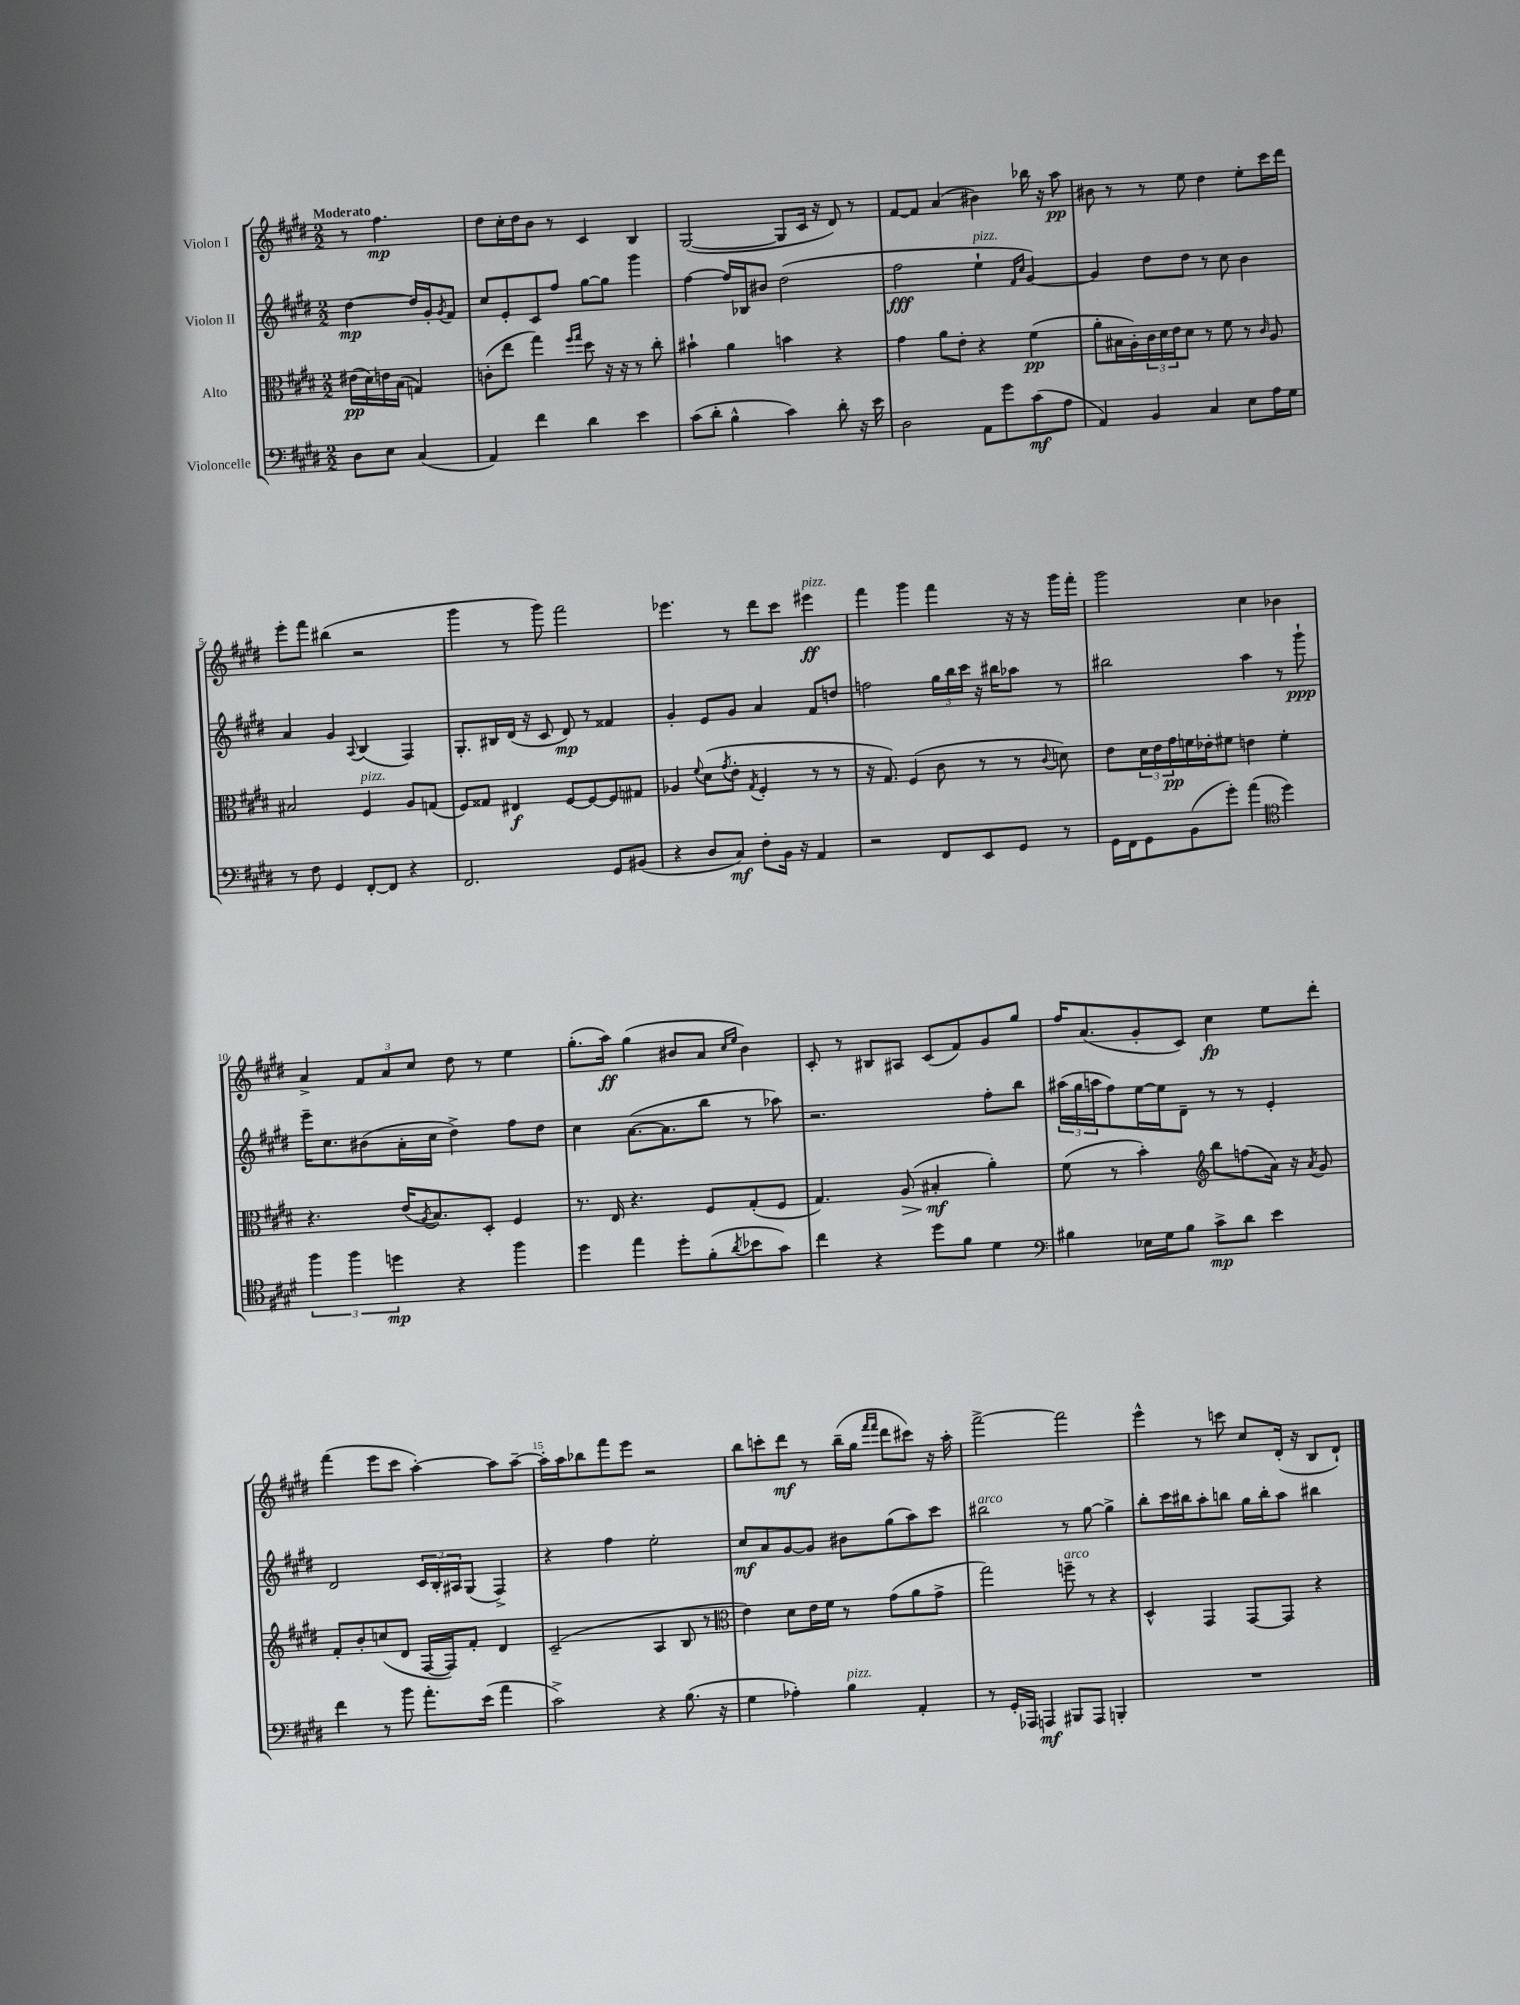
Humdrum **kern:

**kern	**kern	**kern	**kern
*staff4	*staff3	*staff2	*staff1
*clefF4	*clefC3	*clefG2	*clefG2
*k[f#c#g#d#]	*k[f#c#g#d#]	*k[f#c#g#d#]	*k[f#c#g#d#]
*M2/2	*M2/2	*M2/2	*M2/2
8D#	(16e#	[4dd#	8r
.	16d#)	.	.
8E	16e	.	4.ff#
.	(16B	.	.
(4C#	4G)	16dd#]	.
.	.	16g#'	.
.	.	8qg#	.
.	.	8f#	.
=	=	=	=
4AA)	(8c'	8cc#	8dd#
.	8ee	8e'	16cc#'
.	.	.	16dd#
4f#	4gg#)	8c#	8b
.	.	8ff#	8r
.	16qqff#	.	.
.	16qqgg#	.	.
4d#	8dd#	[8gg#	4c#
.	16r	8gg#]	.
.	16r	.	.
4e	8r	4ggg#	4B
.	8cc#'	.	.
=	=	=	=
(8c#	4b#`	[4ff#	([2G#
8d#'	.	.	.
4B^^	4a	16ff#]	.
.	.	16B-	.
.	.	8b#	.
4c#)	4b	(2dd#	8G#]
.	.	.	16c#
.	.	.	16r
8d#'	4r	.	8d#)
16r	.	.	8r
16e	.	.	.
=	=	=	=
2D#	4g#	2ff#	[8f#
.	.	.	8f#]
.	8a	.	(4a
.	8e'	.	.
8AA	4r	4ee`	4b#)
8g#	.	.	.
.	.	16qqf#	.
.	.	16qqcc#	.
(8c#	(4f#	[4g#)	16bb-
.	.	.	16r
8A	.	.	8aa
=	=	=	=
4AA)	8a'	4g#]	8b#
.	16B#	.	8r
.	16A')	.	.
4BB	24c#	8dd#	8r
.	24d#	.	.
.	24e	.	.
.	8d#	8dd#	8ee
4C#	8r	8r	4dd#
.	8f#	8cc#	.
8E	8r	4b	8ee'
.	16qqc#	.	.
16A	8A	.	16ccc#
16G#	.	.	16ddd#
=	=	=	=
8r	2B#	4a	8eee'
8F#	.	.	8fff#
4GG#	.	4g#	(4bb#
.	.	8qqA	.
[8FF#'	4F#	(4B	2r
8FF#]	.	.	.
4r	8A	4F#)	.
.	(8G	.	.
=	=	=	=
2.FF#	8F#)	8.G#'	4ggg#
.	8G##	.	.
.	.	16B#	.
.	4E#	(16d#	8r
.	.	16r	.
.	.	8c#	8ggg#)
.	[8F#	8d#)	2fff#
.	8F#_	8r	.
8GG#	8F#]	4f##	.
(8BB#	8G#	.	.
=	=	=	=
4r	4A-	4g#'	4.eee-
.	8qqf#	.	.
8D#	(8d#	8e	.
.	8qg#	.	.
8C#)	8e'	8g#	8r
.	8qG#	.	.
8F#'	4F#'	4a	8ddd#
16BB	.	.	8ccc#
16r	.	.	.
4AA	8r	8f#	4eee#
.	8r	8dd	.
=	=	=	=
2r	16r	2ff	4fff#
.	8.G#)	.	.
.	(4F#	.	4ggg#
8FF#	8c#	24gg#	4fff#
.	.	24bb	.
.	.	24ccc#	.
8EE	8r	16r	.
.	.	16bb#	.
8GG#	8r	8aa-	16r
.	.	.	16r
.	8qqc#	.	.
8r	8d)	8r	16ggg#
.	.	.	16fff#'
=	=	=	=
16GG#	8e	2bb#	2ggg#
16FF#	.	.	.
8GG#	24d#	.	.
.	24e	.	.
.	24g#	.	.
(8BB	16f	.	.
.	16e-'	.	.
8g#')	8f#	.	.
(4a	4e	4aa	4cc#
*clefC4	*	*	*
4dd#)	4f#'	8r	4b-
.	.	8ggg#`	.
=	=	=	=
6ff#	4.r	16eee~	4a^
.	.	8.cc#	.
6ff#	.	.	.
.	.	(8b#	12f#
6dd	.	.	12a
.	(16e	16a'	.
.	.	.	12cc#
.	8qA	.	.
.	8.B)	16cc#	.
4r	.	4dd#^)	8dd#
.	8D#'	.	8r
4ff#	4F#	8ff#	4ee
.	.	8dd#	.
=	=	=	=
4dd#	8.r	4cc#	(8.gg#'
.	16E	.	16aa)
4ee	4.r	([8.a	(4gg#
.	.	8.a]	.
8dd#'	.	.	8b#
(8f#'	8F#	8bb	8a
.	.	.	16qqcc#
8qa	.	.	16qqee
8b-	(8G#'	8r	4b#)
8g#)	8F#	8aa-)	.
=	=	=	=
4cc#	4.G#)	2.r	8c#'
.	.	.	8r
4r	.	.	8B#
.	(8A	.	8A#
8dd#	4B#'	.	(8c#
8f#	.	.	8f#)
4d#	4a')	8ff#'	8g#
.	.	8bb	8gg#
=	=	=	=
*clefF4	*	*	*
4B#	(8f#	(24aa#	16ff#
.	.	24gg#	.
.	.	.	(8.a
.	.	24aa	.
.	8r	8ff#)	.
16E-	4b')	[16ee	8g#'
16G#	.	16ee]	.
8B#	.	8d#~	8c#)
*	*clefG2	*	*
8c#^	8bb	8r	4cc#
8d#	(8ff	8r	.
4e	16a)	4e'	8ee
.	16r	.	.
.	8qa	.	.
.	8g#	.	8ddd#'
=	=	=	=
4f#	8f#'	2d#	(4fff#
.	8b'	.	.
8r	(8cc	.	8eee
8b	8d#	.	8ccc#
8.a'	[16F#	24c#	[4aa')
.	.	24B'	.
.	16F#])	.	.
.	.	24A#	.
.	8f#'	(8G#	.
(16e	.	.	.
4a	4d#	4F#^)	8aa]
.	.	.	[8aa~
=	=	=	=
2c#^)	(2c#~	4r	16aa']
.	.	.	16aa
.	.	.	8bb-
.	.	4ff#	8fff#
.	.	.	8eee
4r	4A	2ee'	2r
(8.B	8B	.	.
.	8r	.	.
16r	.	.	.
=	=	=	=
*	*clefC3	*	*
4G#	4e)	8cc#	8bb
.	.	8a	8ccc'
4A-')	8d#	[8g#	8ddd#
.	16e	8g#]	8r
.	16f#	.	.
4B	8r	8b#	(16bb~
.	.	.	16gg#
.	.	.	16qqfff#
.	.	.	16qqfff#
.	(8g#	(8gg#	8ddd#
4AA'	8a	8aa)	8ccc#)
.	8g#^	8ccc#	16r
.	.	.	16aa'
=	=	=	=
8r	2gg#)	2bb#	[2fff#^
16GG#'	.	.	.
16AAA-	.	.	.
4AAA	.	.	.
8BBB#	8ff~	8r	2fff#]
8AAA	8r	[8gg#	.
4BBB'	4r	4gg#^]	.
=	=	=	=
1r	4D#^^	8bb'	4eee^^
.	.	16ccc#	.
.	.	16bb#	.
.	4GG#	8aa'	8r
.	.	8bb	8ccc
.	[8GG#	16gg#	8cc#
.	.	16bb'	.
.	8GG#]	8aa	(16d#'
.	.	.	16r
.	4r	4bb#	8B
.	.	.	8d#`)
==	==	==	==
*-	*-	*-	*-
